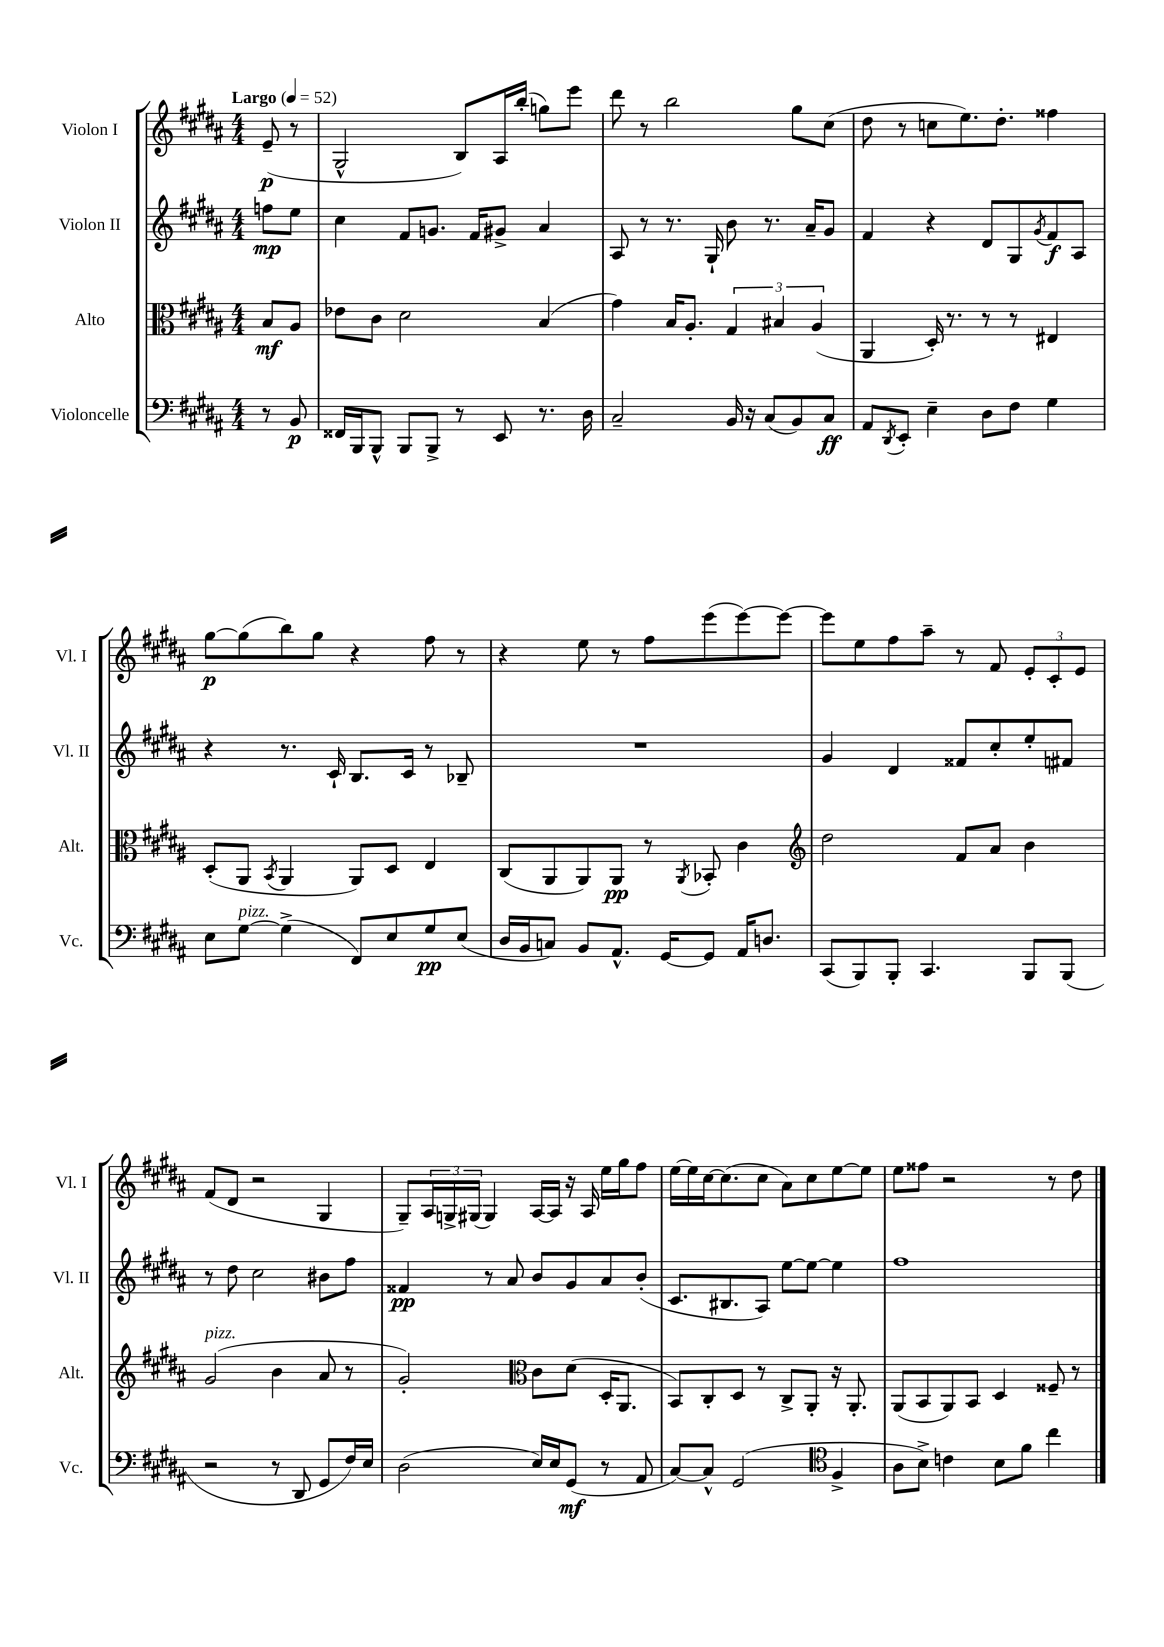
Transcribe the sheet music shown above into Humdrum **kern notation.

**kern	**dynam	**kern	**dynam	**kern	**dynam	**kern	**dynam
*part4	*part4	*part3	*part3	*part2	*part2	*part1	*part1
*staff4	*staff4	*staff3	*staff3	*staff2	*staff2	*staff1	*staff1
*I"Violoncelle	*	*I"Alto	*	*I"Violon II	*	*I"Violon I	*
*I'Vc.	*	*I'Alt.	*	*I'Vl. II	*	*I'Vl. I	*
*clefF4	*	*clefC3	*	*clefG2	*	*clefG2	*
*k[f#c#g#d#a#]	*	*k[f#c#g#d#a#]	*	*k[f#c#g#d#a#]	*	*k[f#c#g#d#a#]	*
*M4/4	*	*M4/4	*	*M4/4	*	*M4/4	*
*MM52	*	*MM52	*	*MM52	*	*MM52	*
=	=	=	=	=	=	=	=
!	!	!	!	!	!	!LO:TX:a:B:t=Largo	!
8r	.	8B/L	mf	8ffn\L	mp	(8e~/	p
8BB/	p	8A#/J	.	8ee\J	.	8r	.
=1	=1	=1	=1	=1	=1	=1	=1
16FF##X/LL	.	8e-X\L	.	4cc#\	.	2G#^^/	.
16BBB/J	.	.	.	.	.	.	.
8BBB^^/J	.	8c#\J	.	.	.	.	.
8BBB/L	.	2d#\	.	8f#/L	.	.	.
8BBB^/J	.	.	.	8.gn/J	.	.	.
8r	.	.	.	.	.	8B/L)	.
.	.	.	.	16f#/KL	.	.	.
8EE/	.	.	.	8g#X^/J	.	16A#/L	.
.	.	.	.	.	.	(16bb'/JJ	.
8.r	.	(4B/	.	4a#/	.	8ggn\L)	.
.	.	.	.	.	.	8eee\J	.
16D#\	.	.	.	.	.	.	.
=2	=2	=2	=2	=2	=2	=2	=2
2C#~/	.	4g#\)	.	8A#/	.	8ddd#\	.
.	.	.	.	8r	.	8r	.
.	.	16B/KL	.	8.r	.	2bb\	.
.	.	8.A#'/J	.	.	.	.	.
.	.	.	.	16G#`/	.	.	.
16BB/	.	6G#/	.	8b\	.	.	.
16r	.	.	.	.	.	.	.
(8C#/L	.	.	.	8.r	.	.	.
.	.	6B#X/	.	.	.	.	.
8BB/)	.	.	.	.	.	8gg#\L	.
.	.	.	.	16a#~/KL	.	.	.
.	.	(6A#/	.	.	.	.	.
8C#/J	ff	.	.	8g#/J	.	(8cc#\J	.
=3	=3	=3	=3	=3	=3	=3	=3
8AA#/L	.	4AA#/	.	4f#/	.	8dd#\	.
8qDD#/	.	.	.	.	.	.	.
8EE'/J	.	.	.	.	.	8r	.
4E~\	.	16D#'/)	.	4r	.	8ccn\L	.
.	.	8.r	.	.	.	.	.
.	.	.	.	.	.	8.ee\)	.
8D#\L	.	8r	.	8d#/L	.	.	.
.	.	.	.	.	.	8.dd#'\J	.
8F#\J	.	8r	.	8G#/	.	.	.
.	.	.	.	8qg#/	.	.	.
4G#\	.	4E#X/	.	8f#/	f	4ff##X\	.
.	.	.	.	8A#/J	.	.	.
!!LO:LB:g=z
=4	=4	=4	=4	=4	=4	=4	=4
8E\L	.	(8D#'/L	.	4r	.	[8gg#\L	p
!LO:TX:a:i:t=pizz.	!	!	!	!	!	!	!
[8G#\J	.	8AA#/J	.	.	.	(8gg#\]	.
.	.	8qBB/	.	.	.	.	.
(4G#^\]	.	4AA#/	.	8.r	.	8bb\)	.
.	.	.	.	.	.	8gg#\J	.
.	.	.	.	16c#`/	.	.	.
8FF#/L)	.	8AA#/L)	.	8.B/L	.	4r	.
8E/	.	8D#/J	.	.	.	.	.
.	.	.	.	16c#/Jk	.	.	.
8G#/	pp	4E/	.	8r	.	8ff#\	.
(8E/J	.	.	.	8B-X~/	.	8r	.
=5	=5	=5	=5	=5	=5	=5	=5
16D#/LL	.	(8C#/L	.	1r	.	4r	.
16BB/J	.	.	.	.	.	.	.
8Cn/J)	.	8AA#/	.	.	.	.	.
8BB/L	.	8AA#/)	.	.	.	8ee\	.
8.AA#^^/J	.	8AA#/J	pp	.	.	8r	.
.	.	8r	.	.	.	8ff#\L	.
[16GG#/KL	.	.	.	.	.	.	.
.	.	8qAA#/	.	.	.	.	.
8GG#/J]	.	8BB-X'/	.	.	.	(8eee\	.
16AA#/KL	.	4c#\	.	.	.	[8eee\)	.
8.Dn/J	.	.	.	.	.	.	.
.	.	.	.	.	.	8eee\J_	.
=6	=6	=6	=6	=6	=6	=6	=6
*	*	*clefG2	*	*	*	*	*
(8CC#/L	.	2dd#\	.	4g#/	.	8eee\L]	.
8BBB/)	.	.	.	.	.	8ee\	.
8BBB'/J	.	.	.	4d#/	.	8ff#\	.
4.CC#/	.	.	.	.	.	8aa#~\J	.
.	.	8f#/L	.	8f##X/L	.	8r	.
.	.	8a#/J	.	8cc#'/	.	8f#/	.
8BBB/L	.	4b\	.	8ee'/	.	12e'/L	.
.	.	.	.	.	.	12c#'/	.
(8BBB/J	.	.	.	8f#X/J	.	.	.
.	.	.	.	.	.	12e/J	.
!!LO:LB:g=z
=7	=7	=7	=7	=7	=7	=7	=7
!	!	!LO:TX:a:i:t=pizz.	!	!	!	!	!
2r	.	(2g#/	.	8r	.	(8f#/L	.
.	.	.	.	8dd#\	.	8d#/J	.
.	.	.	.	2cc#\	.	2r	.
8r	.	4b\	.	.	.	.	.
8DD#/	.	.	.	.	.	.	.
8GG#/L	.	8a#/	.	8b#X\L	.	4G#/	.
16F#/L)	.	8r	.	8ff#\J	.	.	.
16E/JJ	.	.	.	.	.	.	.
=8	=8	=8	=8	=8	=8	=8	=8
(2D#\	.	2g#'/)	.	4f##X/	pp	8G#~/L)	.
.	.	.	.	.	.	24A#/L	.
.	.	.	.	.	.	24Gn^/	.
.	.	.	.	.	.	(24G#X/JJ	.
.	.	.	.	8r	.	4G#/)	.
.	.	.	.	8a#/	.	.	.
*	*	*clefC3	*	*	*	*	*
16E/LL)	.	8c#\L	.	8b/L	.	[16A#/LL	.
16E/J	.	.	.	.	.	16A#/JJ]	.
(8GG#/J	mf	(8d#\J	.	8g#/	.	16r	.
.	.	.	.	.	.	16A#/	.
8r	.	16D#'/KL	.	8a#/	.	16ee\LL	.
.	.	8.AA#/J	.	.	.	16gg#\J	.
8AA#/	.	.	.	(8b'/J	.	8ff#\J	.
=9	=9	=9	=9	=9	=9	=9	=9
[8C#/L)	.	8BB/L)	.	8.c#/L	.	[16ee\LL	.
.	.	.	.	.	.	16ee\]	.
8C#^^/J]	.	8C#'/	.	.	.	[16cc#\J	.
.	.	.	.	8.B#X/	.	(8.cc#\]	.
(2GG#/	.	8D#/J	.	.	.	.	.
.	.	8r	.	8A#/J)	.	8cc#\J	.
.	.	8C#^/L	.	[8ee\L	.	8a#\L)	.
.	.	8AA#'/J	.	8ee\J_	.	8cc#\	.
*clefC4	*	*	*	*	*	*	*
4F#^/	.	16r	.	4ee\]	.	[8ee\	.
.	.	8.AA#'/	.	.	.	.	.
.	.	.	.	.	.	8ee\J]	.
=10	=10	=10	=10	=10	=10	=10	=10
8A#\L	.	(8AA#/L	.	1ff#	.	8ee\L	.
8B^\J)	.	8BB/	.	.	.	8ff##X\J	.
4cn\	.	8AA#/)	.	.	.	2r	.
.	.	8BB/J	.	.	.	.	.
8B\L	.	4D#/	.	.	.	.	.
8f#\J	.	.	.	.	.	.	.
4cc#\	.	8F##X~/	.	.	.	8r	.
.	.	8r	.	.	.	8dd#\	.
==	==	==	==	==	==	==	==
*-	*-	*-	*-	*-	*-	*-	*-
